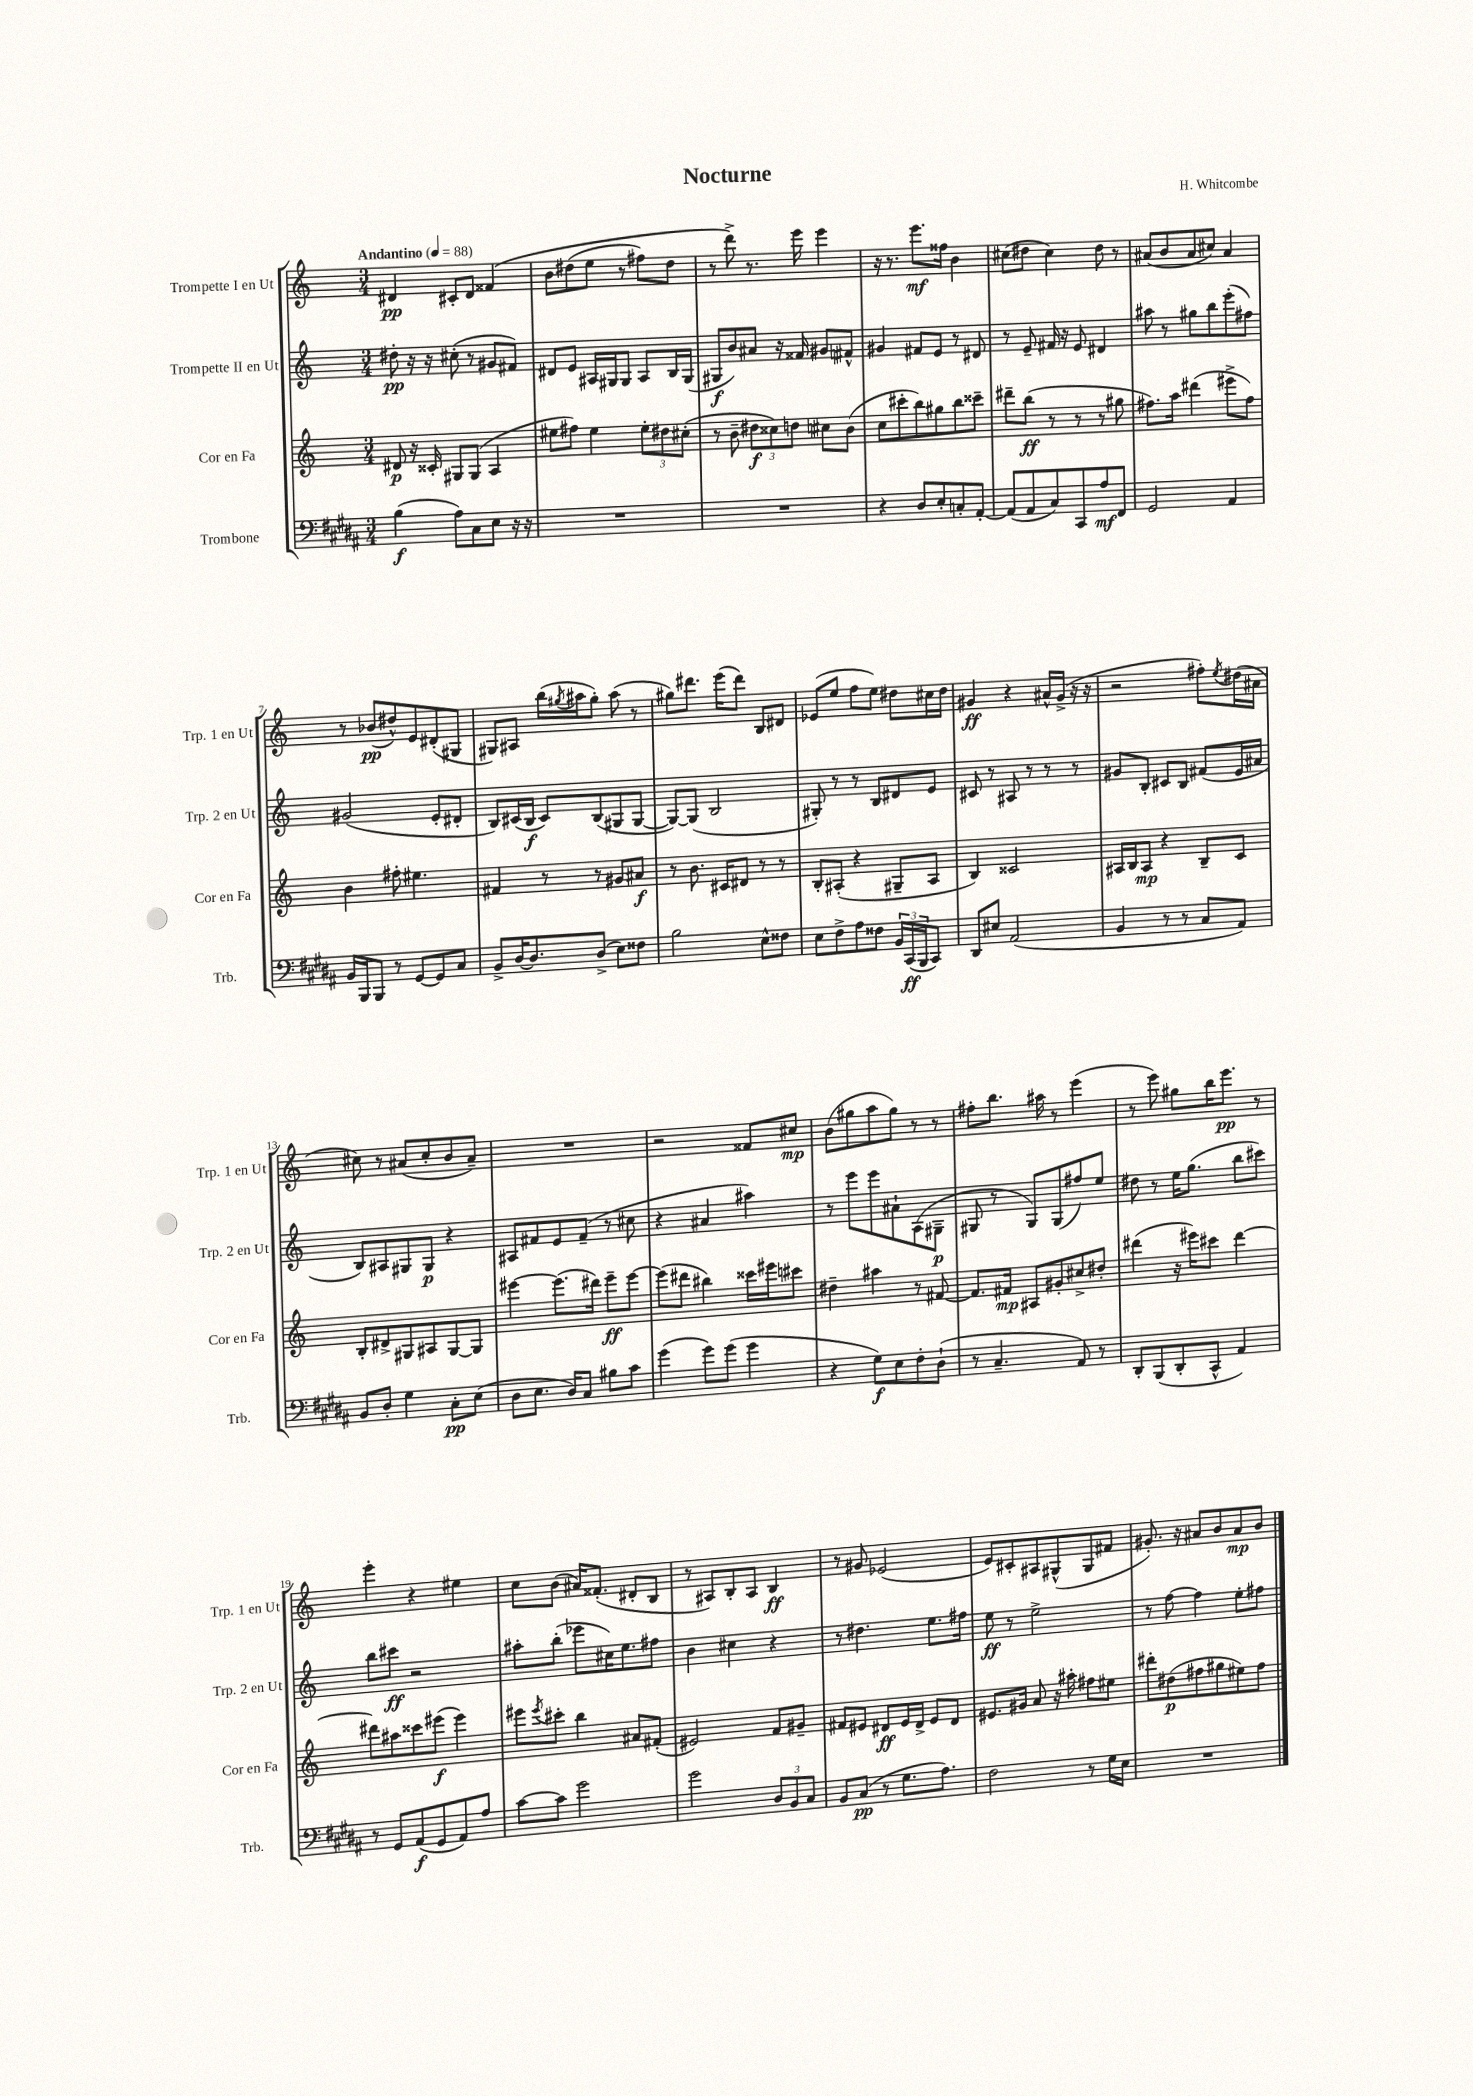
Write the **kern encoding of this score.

**kern	**kern	**kern	**kern
*staff4	*staff3	*staff2	*staff1
*clefF4	*clefG2	*clefG2	*clefG2
*k[f#c#g#d#a#]	*k[]	*k[]	*k[]
*M3/4	*M3/4	*M3/4	*M3/4
*MM88	*MM88	*MM88	*MM88
(4B	8d#	8dd#'	4d#
.	16r	16r	.
.	16c##'	16r	.
8A#)	8G#	(8cc#'	8c#'
8C#	(8G#	8r	8d#
8E	4A	8g#	&(4f##
16r	.	8f#)	.
16r	.	.	.
=	=	=	=
2.r	8ee#	8d#	8b
.	8ff#)	8e	(8dd#
.	4ee#	16A#	8ee
.	.	16G#	.
.	.	8G#	8r
.	12ee#'	8A#	8ff#)
.	12dd#	.	.
.	.	16B	8dd#
.	(12cc#'	.	.
.	.	(16G#	.
=	=	=	=
2.r	8r	8G#	8r
.	8b~	8b)	8ddd^&)
.	12dd#	8a#	8.r
.	12cc##)	.	.
.	.	16r	.
.	12dd	.	.
.	.	16f##	16eee
.	8cc#	8g#	4eee
.	(8b	8f#^^	.
=	=	=	=
4r	8cc	4g#	16r
.	.	.	8.r
.	8ccc#'	.	.
8D#	8bb)	8f#	8.eee
8E'	8gg#	8e	.
.	.	.	16ff##
8C'	8bb	8r	4b
[8AA#'	8ccc##~	8d#	.
=	=	=	=
(8AA#]	8ddd#~	8r	(8cc#
8AA#	(8bb	8e~	8dd#
8C#)	8r	16f#	4cc#)
.	.	16r	.
8CC#	8r	8e	.
8A#	8r	4d#	8dd#
8FF#	8gg#	.	8r
=	=	=	=
2GG#	8.ff#)	8aa#	(8a#
.	.	8r	8b
.	16aa	.	.
.	(4ddd#	8gg#	8a#
.	.	8bb	8cc#)
4AA#	8eee#^	(8eee'	4a#
.	8ff#)	8ff#)	.
=	=	=	=
16BB	4b	(2g#	8r
16BBB	.	.	.
8BBB	.	.	(8b-
8r	8ff#'	.	8dd#^^)
[8GG#	4.ee#	.	8e
8GG#]	.	8e'	(8d#'
8C#	.	8d#'	8G#
=	=	=	=
8BB^	4f#	8B)	8G#)
[16D#	.	(16c#	8A#
8.D#]	.	16B	.
.	8r	8c#)	(16bb
.	.	.	8qgg#
.	.	.	16aa#
(8D#^	8r	(8B	8gg#')
8E)	8g#	8G#	(8aa#
8F##	8a#	[8G#	8r
=	=	=	=
2B	8r	8G#_)	8gg#)
.	8.b	(8G#]	8.ddd#
.	.	2B	.
.	16c#	.	(16eee
.	8d#	.	8ddd#)
8E^^	8r	.	8B
8F##	8r	.	8d#
=	=	=	=
8E	8B'	8G#')	(8e-
8F#^	(8A#'	8r	8ee
8A#	4r	8r	8ff
8F##	.	8B	8ee)
24BB	8G#~	8d#	8dd#
(24CC#	.	.	.
24BBB	.	.	.
8CC#)	8A#	8e	16cc#
.	.	.	16dd#
=	=	=	=
8DD#	4B)	8c#	4g#
8E#	.	8r	.
(2AA#	2c##	8A#	4r
.	.	8r	.
.	.	8r	16a#^^
.	.	.	(16g#^
.	.	8r	16r
.	.	.	16r
=	=	=	=
4BB	16A#	8g#	2r
.	16B	.	.
.	8A#	8B'	.
8r	4r	8c#	.
8r	.	8B	.
8C#	8B~	(8f#	8ff#')
.	.	.	8qee
8AA#)	8c	16e	(16dd#
.	.	16a#	16a#
=	=	=	=
8BB	8B'	8B)	8cc#)
8D#'	8d#^	8A#	8r
4G#	8G#	8G#	(8a#
.	8A#	8G#	8cc#'
8C#'	[8G#	4r	8b
(8E	8G#]	.	8a#~)
=	=	=	=
8D#	[4eee#	8A#	2.r
8.E	.	8f#	.
.	(8.eee#]	8e	.
16D#)	.	.	.
8C#	.	(8f#~	.
.	16ddd#)	.	.
8B#	8eee#~	8r	.
8c#	[8eee#	8cc#	.
=	=	=	=
(4g#	(8eee#]	4r	2r
.	8ddd#	.	.
8g#)	4bb#)	4a#	.
(8g#	.	.	.
4g#	16ccc##	4aa#)	8f##
.	16eee#	.	.
.	8ccc#	.	8cc#
=	=	=	=
4r	4dd#~	8r	(8b
.	.	8eee	8gg#
8G#)	4aa#	8eee	8aa
8E	.	8a#`	8gg#)
8F#'	8r	(8A	8r
(8D#`	[8f#	8G#~	8r
=	=	=	=
8r	8.f#]	8G#	8ff#'
4.C#~	.	8r	8.bb
.	16f#	.	.
.	8A#	8G#)	.
.	.	.	16aa#
.	8g#'	(8G#	8r
8AA#)	8cc#^	8ff#)	(4eee
8r	8dd#'	8ee	.
=	=	=	=
8DD#'	(4ddd#	8dd#	8r
(8BBB	.	8r	8eee)
8DD#'	16r	16ee	8gg#
.	16eee#)	(8.gg	.
8CC#^^	8ccc#	.	16bb
.	.	.	8.eee
4AA#)	[4ddd#	8bb	.
.	.	8ccc#)	8r
=	=	=	=
8r	8ddd#]	8bb	4eee'
8GG#	8aa#	8ccc#	.
(8AA#	8ccc##	2r	4r
8GG#	(8eee#	.	.
8AA#)	4eee#)	.	4ee#
8A#	.	.	.
=	=	=	=
[8c#	8eee#	8aa#'	8cc
.	8qeee#	.	.
8c#]	8ccc#'	(8bb'	(8b
2g#	4bb	8eee-	16a#)
.	.	.	(8.f##'
.	.	16cc#)	.
.	.	8.ee	.
.	8a#	.	8d#'
.	(8f#'	8ff#	8B
=	=	=	=
2g#	2e#)	4b	8r
.	.	.	8A#)
.	.	4cc#	8B'
.	.	.	8A#
12D#	8f	4r	4B
12BB	.	.	.
.	8g#~	.	.
12C#	.	.	.
=	=	=	=
8BB	8f#	8r	8r
(8C#	8e#	4.dd#	8g#
8r	8d#	.	(2e-
8.G#	16e#	.	.
.	16d#^	.	.
.	8e#	8.ee	.
8.A#)	.	.	.
.	8d#	.	.
.	.	16ff#	.
=	=	=	=
2F#	8.e#	8ee	8e)
.	.	8r	8c#'
.	16g#	.	.
.	8a	2ee^	8A#
.	16r	.	(8G#^^
.	16aa#'	.	.
8r	8ff#	.	8G#
16G#	8ee#	.	8f#
16E	.	.	.
=	=	=	=
2.r	8ddd#'	8r	8.g#')
.	(8dd#	[8ff	.
.	.	.	16r
.	8ff#	4ff]	8a#
.	8gg#	.	8b
.	8ee#)	8ee'	8a#
.	8ff#	8ff#	8b
==	==	==	==
*-	*-	*-	*-
